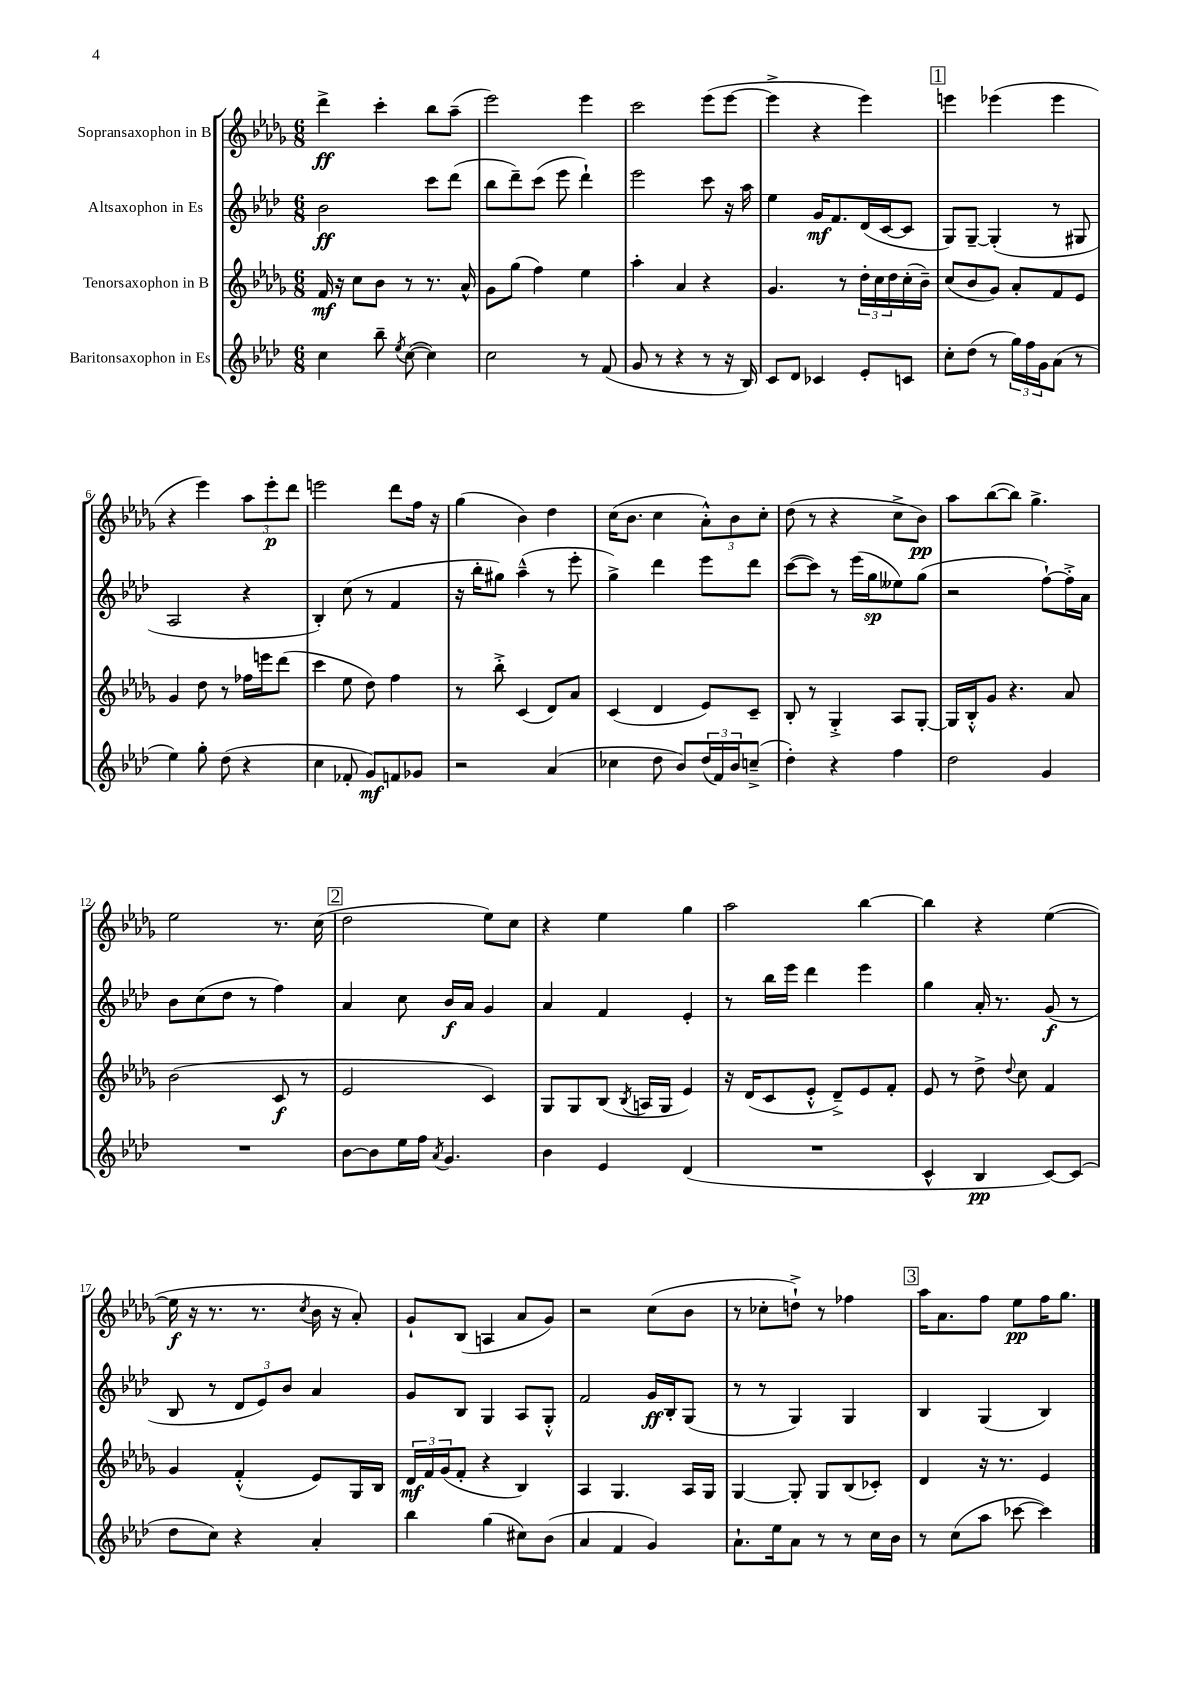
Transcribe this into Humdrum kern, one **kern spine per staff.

**kern	**kern	**kern	**kern
*staff4	*staff3	*staff2	*staff1
*clefG2	*clefG2	*clefG2	*clefG2
*k[b-e-a-d-]	*k[b-e-a-d-g-]	*k[b-e-a-d-]	*k[b-e-a-d-g-]
*M6/8	*M6/8	*M6/8	*M6/8
4cc	16f	2b-	4ddd-^
.	16r	.	.
.	8cc	.	.
8bb-~	8b-	.	4ccc'
8qee-	.	.	.
([8cc	8r	.	.
4cc])	8.r	8ccc	8bb-
.	.	(8ddd-	(8aa-~
.	16a-^^	.	.
=	=	=	=
2cc	8g-	8bb-	2eee-)
.	(8gg-	8ddd-~)	.
.	4ff)	(8ccc	.
.	.	8eee-	.
8r	4ee-	4ddd-`)	4eee-
(8f	.	.	.
=	=	=	=
8g	4aa-'	2eee-	2ccc
8r	.	.	.
4r	4a-	.	.
8r	4r	8ccc	(8eee-
16r	.	16r	[8eee-
16B-)	.	16aa-	.
=	=	=	=
8c	4.g-	4ee-	4eee-^]
8d-	.	.	.
4c-	.	16g	4r
.	.	8.f	.
.	8r	.	.
8e-'	24dd-'	(16d-	4eee-)
.	24cc	.	.
.	.	[16c	.
.	24dd-	.	.
8c	(16cc'	8c]	.
.	16b-~)	.	.
=	=	=	=
8cc'	(8cc	8G)	4eee
(8dd-	8b-	[8G~	.
8r	8g-)	(4G']	(4eee-
24gg)	8a-'	.	.
24ff	.	.	.
24g	.	.	.
(8a-	8f	8r	4eee-
8r	8e-	8G#	.
=	=	=	=
4ee-)	4g-	2A-	4r
8gg'	8dd-	.	4eee-)
(8dd-	8r	.	.
4r	16ff-	4r	12aa-
.	16eee	.	.
.	.	.	12eee-'
.	(8ddd-	.	.
.	.	.	12ddd-
=	=	=	=
4cc	4ccc	4B-')	2eee
8f-'	8ee-	(8cc	.
8g)	8dd-)	8r	.
8f	4ff	4f	8ddd-
8g-	.	.	16ff
.	.	.	16r
=	=	=	=
2r	8r	16r	(4gg-
.	.	16bb-'	.
.	8bb-'^	8gg#)	.
.	(4c	(4aa-~^^	4b-)
(4a-	8d-)	8r	4dd-
.	8a-	8eee-'	.
=	=	=	=
4cc-	(4c	4gg^)	(16cc
.	.	.	8.b-
8dd-	4d-	4ddd-	4cc
8b-)	.	.	.
(24dd-	8e-)	8eee-	12a-'^^)
24f)	.	.	.
24b-	.	.	12b-
(8cc~^	8c~	8ddd-	.
.	.	.	12cc'
=	=	=	=
4dd-')	8B-'	([8ccc	(8dd-
.	8r	8ccc])	8r
4r	4G-'^	8r	4r
.	.	(16eee-	.
.	.	16gg	.
4ff	8A-	8ee--)	8cc^
.	[8G-'	(8gg	8b-)
=	=	=	=
2dd-	16G-]	2r	8aa-
.	16B-'^^	.	.
.	8g-	.	([8bb-
.	4.r	.	8bb-])
.	.	.	4.gg-^
4g	.	[8ff`)	.
.	8a-	16ff'^]	.
.	.	16a-	.
=	=	=	=
2.r	(2b-	8b-	2ee-
.	.	(8cc	.
.	.	8dd-	.
.	.	8r	.
.	8c	4ff)	8.r
.	8r	.	.
.	.	.	(16cc
=	=	=	=
[8b-	2e-	4a-	2dd-
8b-]	.	.	.
16ee-	.	8cc	.
16ff	.	.	.
8qa-	.	.	.
4.g	.	16b-	.
.	.	16a-	.
.	4c)	4g	8ee-)
.	.	.	8cc
=	=	=	=
4b-	8G-	4a-	4r
.	8G-	.	.
4e-	(8B-	4f	4ee-
.	8qB-	.	.
.	16A	.	.
.	16G-	.	.
(4d-	4e-)	4e-'	4gg-
=	=	=	=
2.r	16r	8r	2aa-
.	(16d-	.	.
.	8c	16bb-	.
.	.	16eee-	.
.	8e-'^^	4ddd-	.
.	8d-~^)	.	.
.	8e-	4eee-	[4bb-
.	8f'	.	.
=	=	=	=
4c^^	8e-	4gg	4bb-]
.	8r	.	.
4B-	8dd-^	16a-'	4r
.	.	8.r	.
.	8qqdd-	.	.
.	8cc	.	.
[8c)	4f	(8g	([4ee-
(8c]	.	8r	.
=	=	=	=
8dd-	4g-	8B-	16ee-]
.	.	.	16r
8cc)	.	8r	8.r
4r	(4f'^^	12d-	.
.	.	.	8.r
.	.	12e-)	.
.	.	12b-	.
.	.	.	8qcc
4a-'	8e-)	4a-	16b-
.	.	.	16r
.	16G-	.	8a-')
.	16B-	.	.
=	=	=	=
4bb-	24d-	8g	8g-`
.	24f	.	.
.	(24g-	.	.
.	8f'	8B-	(8B-
(4gg	4r	4G	4A
8cc#)	4B-)	8A-	8a-
(8b-	.	8G'^^	8g-)
=	=	=	=
4a-	4A-	2f	2r
4f	4.G-	.	.
4g)	.	16g	(8cc
.	.	16B-'	.
.	16A-	(8G	8b-
.	16G-	.	.
=	=	=	=
8.a-`	[4G-	8r	8r
.	.	8r	8cc-'
16ee-	.	.	.
8a-	8G-']	4G)	8dd`^)
8r	8G-	.	8r
8r	(8B-	4G	4ff-
16cc	8c-')	.	.
16b-	.	.	.
=	=	=	=
8r	4d-	4B-	16aa-
.	.	.	8.a-
(8cc	.	.	.
8aa-	16r	(4G	8ff
.	8.r	.	.
[8ccc-	.	.	8ee-
4ccc-])	4e-	4B-)	16ff
.	.	.	8.gg-
==	==	==	==
*-	*-	*-	*-
